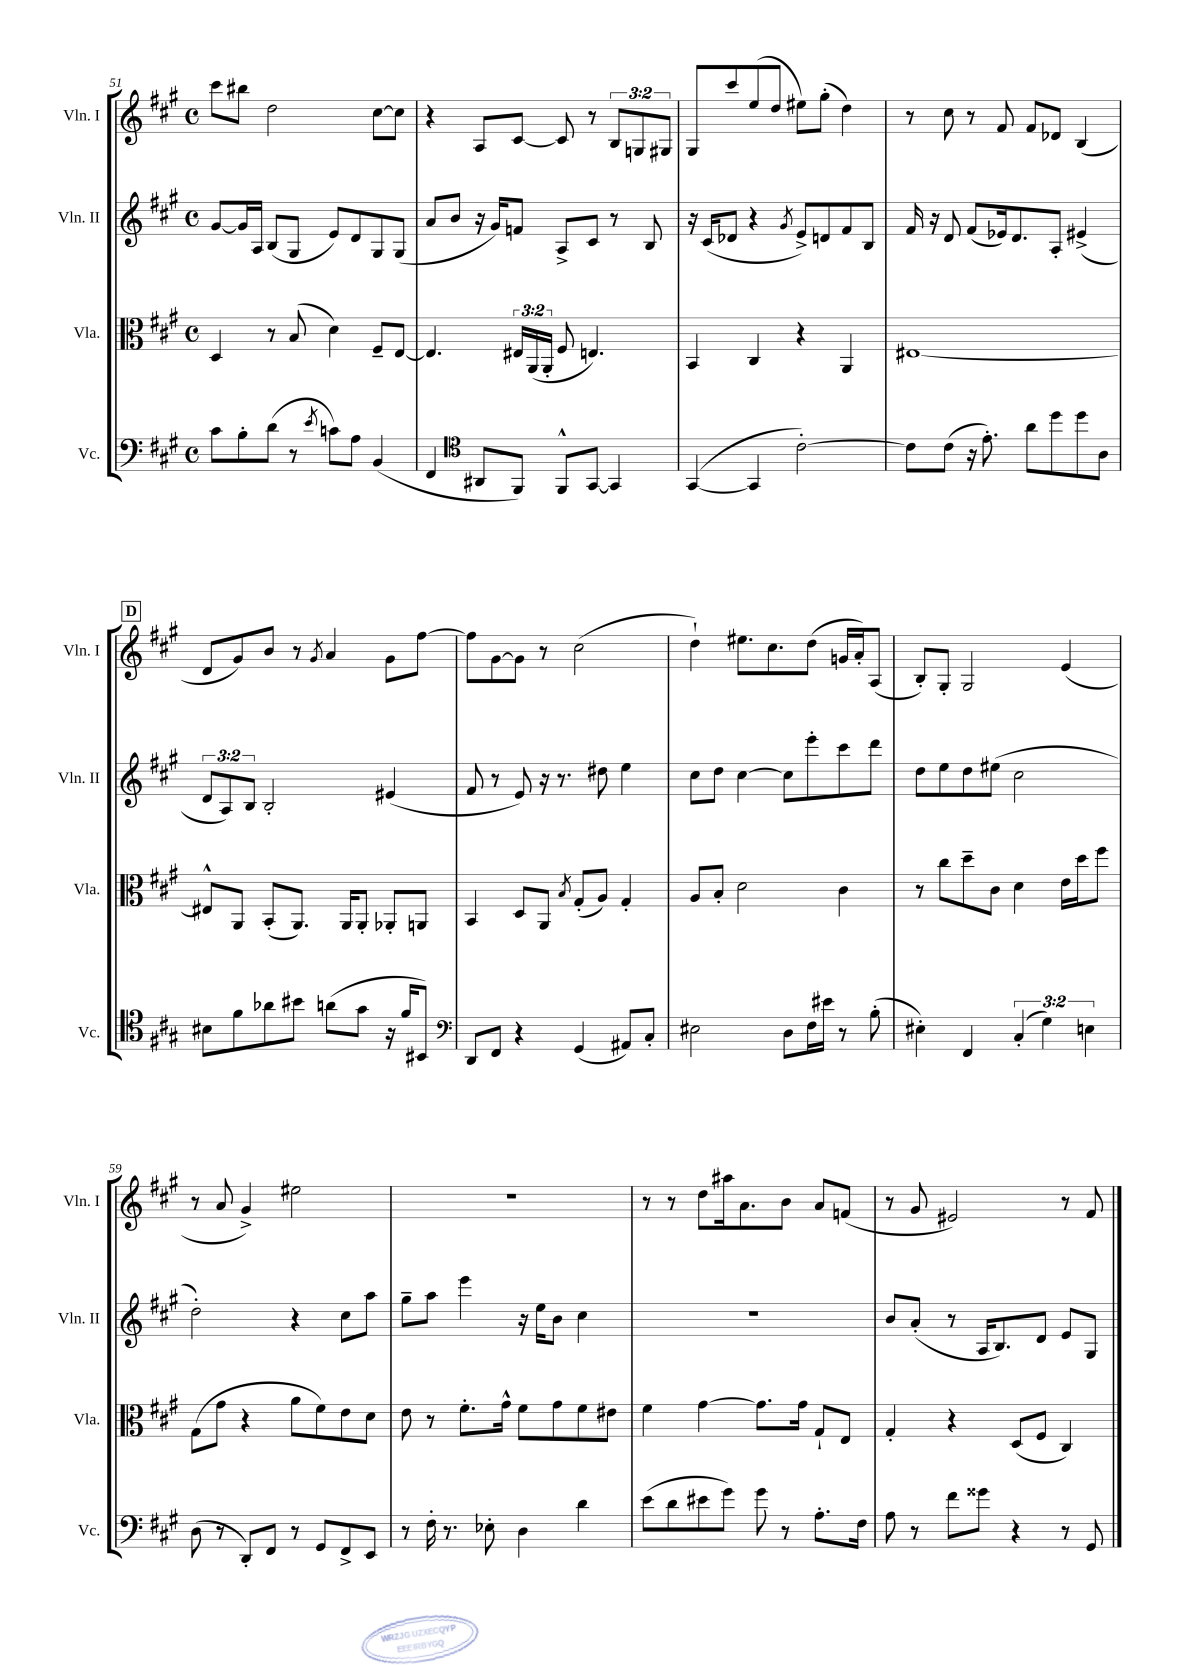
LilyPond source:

<<
\new StaffGroup <<
\new Staff = "s0" \with { instrumentName = "Vln. I" shortInstrumentName = "Vln. I" } {
    \clef treble \key a \major \defaultTimeSignature \time 4/4 \override Staff.TupletNumber.text = #tuplet-number::calc-fraction-text
    cis'''8 bis''8 d''2 cis''8~ cis''8 |
    r4 a8 cis'8~ cis'8 r8 \tuplet 3/2 { b8 g8 gis8 } |
    gis8 cis'''8 e''8( d''8 eis''8) gis''8-.( d''4) |
    r8 cis''8 r8 fis'8 fis'8 des'8 b4( |
    \mark \markup { \box "D" } d'8 gis'8) b'8 r8 \acciaccatura { gis'8 } a'4 gis'8 fis''8~ |
    fis''8 gis'8~ gis'8 r8 cis''2( |
    d''4-!) eis''8. cis''8. d''8( g'16 a'16-.) a8( |
    b8-.) gis8-. gis2 e'4( |
    r8 a'8 gis'4->) eis''2 |
    R1 |
    r8 r8 d''8 ais''16 a'8. b'8 a'8 f'8( |
    r8 gis'8 eis'2) r8 fis'8 \bar "|." |
}
\new Staff = "s1" \with { instrumentName = "Vln. II" shortInstrumentName = "Vln. II" } {
    \clef treble \key a \major \defaultTimeSignature \time 4/4 \override Staff.TupletNumber.text = #tuplet-number::calc-fraction-text
    gis'8~ gis'16 a16 b8( gis8 e'8) d'8 gis8 gis8( |
    a'8 b'8 r16 gis'16) f'8 a8-> cis'8 r8 b8 |
    r16 cis'16( des'8 r4 \acciaccatura { gis'8 } e'8->) d'8 fis'8 b8 |
    fis'16 r16 d'8 fis'8( ees'16) d'8. a8-. eis'4->( |
    \mark \markup { \box "D" } \tuplet 3/2 { d'8 a8) b8 } b2-. eis'4( |
    fis'8 r8 e'8) r16 r8. dis''8 e''4 |
    cis''8 d''8 cis''4~ cis''8 e'''8-. cis'''8 d'''8 |
    d''8 e''8 d''8 eis''8( cis''2 |
    d''2-.) r4 cis''8 a''8 |
    gis''8-- a''8 e'''4 r16 e''16 b'8 cis''4 |
    R1 |
    b'8 a'8-.( r8 a16 b8.) d'8 e'8 gis8 \bar "|." |
}
\new Staff = "s2" \with { instrumentName = "Vla." shortInstrumentName = "Vla." } {
    \clef alto \key a \major \defaultTimeSignature \time 4/4 \override Staff.TupletNumber.text = #tuplet-number::calc-fraction-text
    d4 r8 b8( d'4) fis8-- e8~ |
    e4. \tuplet 3/2 { eis16 a,16( a,16-. } fis8 e4.) |
    b,4 cis4 r4 a,4 |
    eis1~ |
    \mark \markup { \box "D" } eis8-^ a,8 b,8-.( a,8.) a,16 a,8-. aes,8-. a,8 |
    b,4 d8 a,8 \acciaccatura { b8 } gis8-.( a8) gis4-. |
    a8 b8-. d'2 cis'4 |
    r8 cis''8 d''8-- cis'8 d'4 e'16 d''16 fis''8 |
    gis8( gis'8 r4 a'8 fis'8) e'8 d'8 |
    e'8 r8 fis'8.-. gis'16-^ fis'8 gis'8 fis'8 eis'8 |
    fis'4 gis'4~ gis'8. gis'16 gis8-! e8 |
    gis4-. r4 d8( fis8 cis4) \bar "|." |
}
\new Staff = "s3" \with { instrumentName = "Vc." shortInstrumentName = "Vc." } {
    \clef bass \key a \major \defaultTimeSignature \time 4/4 \override Staff.TupletNumber.text = #tuplet-number::calc-fraction-text
    cis'8 b8-. d'8( r8 \acciaccatura { e'8 } c'8) a8 b,4( |
    fis,4 \clef tenor ais,8 fis,8) fis,8-^ gis,8~ gis,4 |
    gis,4~( gis,4 cis'2~-.) |
    cis'8 cis'8( r16 e'8.-.) a'8 d''8 d''8 a8 |
    \mark \markup { \box "D" } bis8 fis'8 aes'8 bis'8 a'8( gis'8 r16 fis'16 bis,8) |
    \clef bass d,8 fis,8 r4 gis,4( ais,8) cis8-. |
    eis2 d8 fis16 eis'16 r8 b8-.( |
    eis4-.) fis,4 \tuplet 3/2 { cis4-.( gis4) e4 } |
    d8( r8 d,8-.) fis,8 r8 gis,8 fis,8-> e,8 |
    r8 fis16-. r8. ees8-. d4 d'4 |
    e'8( d'8 eis'8 gis'8) gis'8 r8 a8.-. fis16 |
    a8 r8 fis'8 gisis'8 r4 r8 gis,8 \bar "|." |
}
>>
>>
\layout { \context { \Score currentBarNumber = #51 } }
